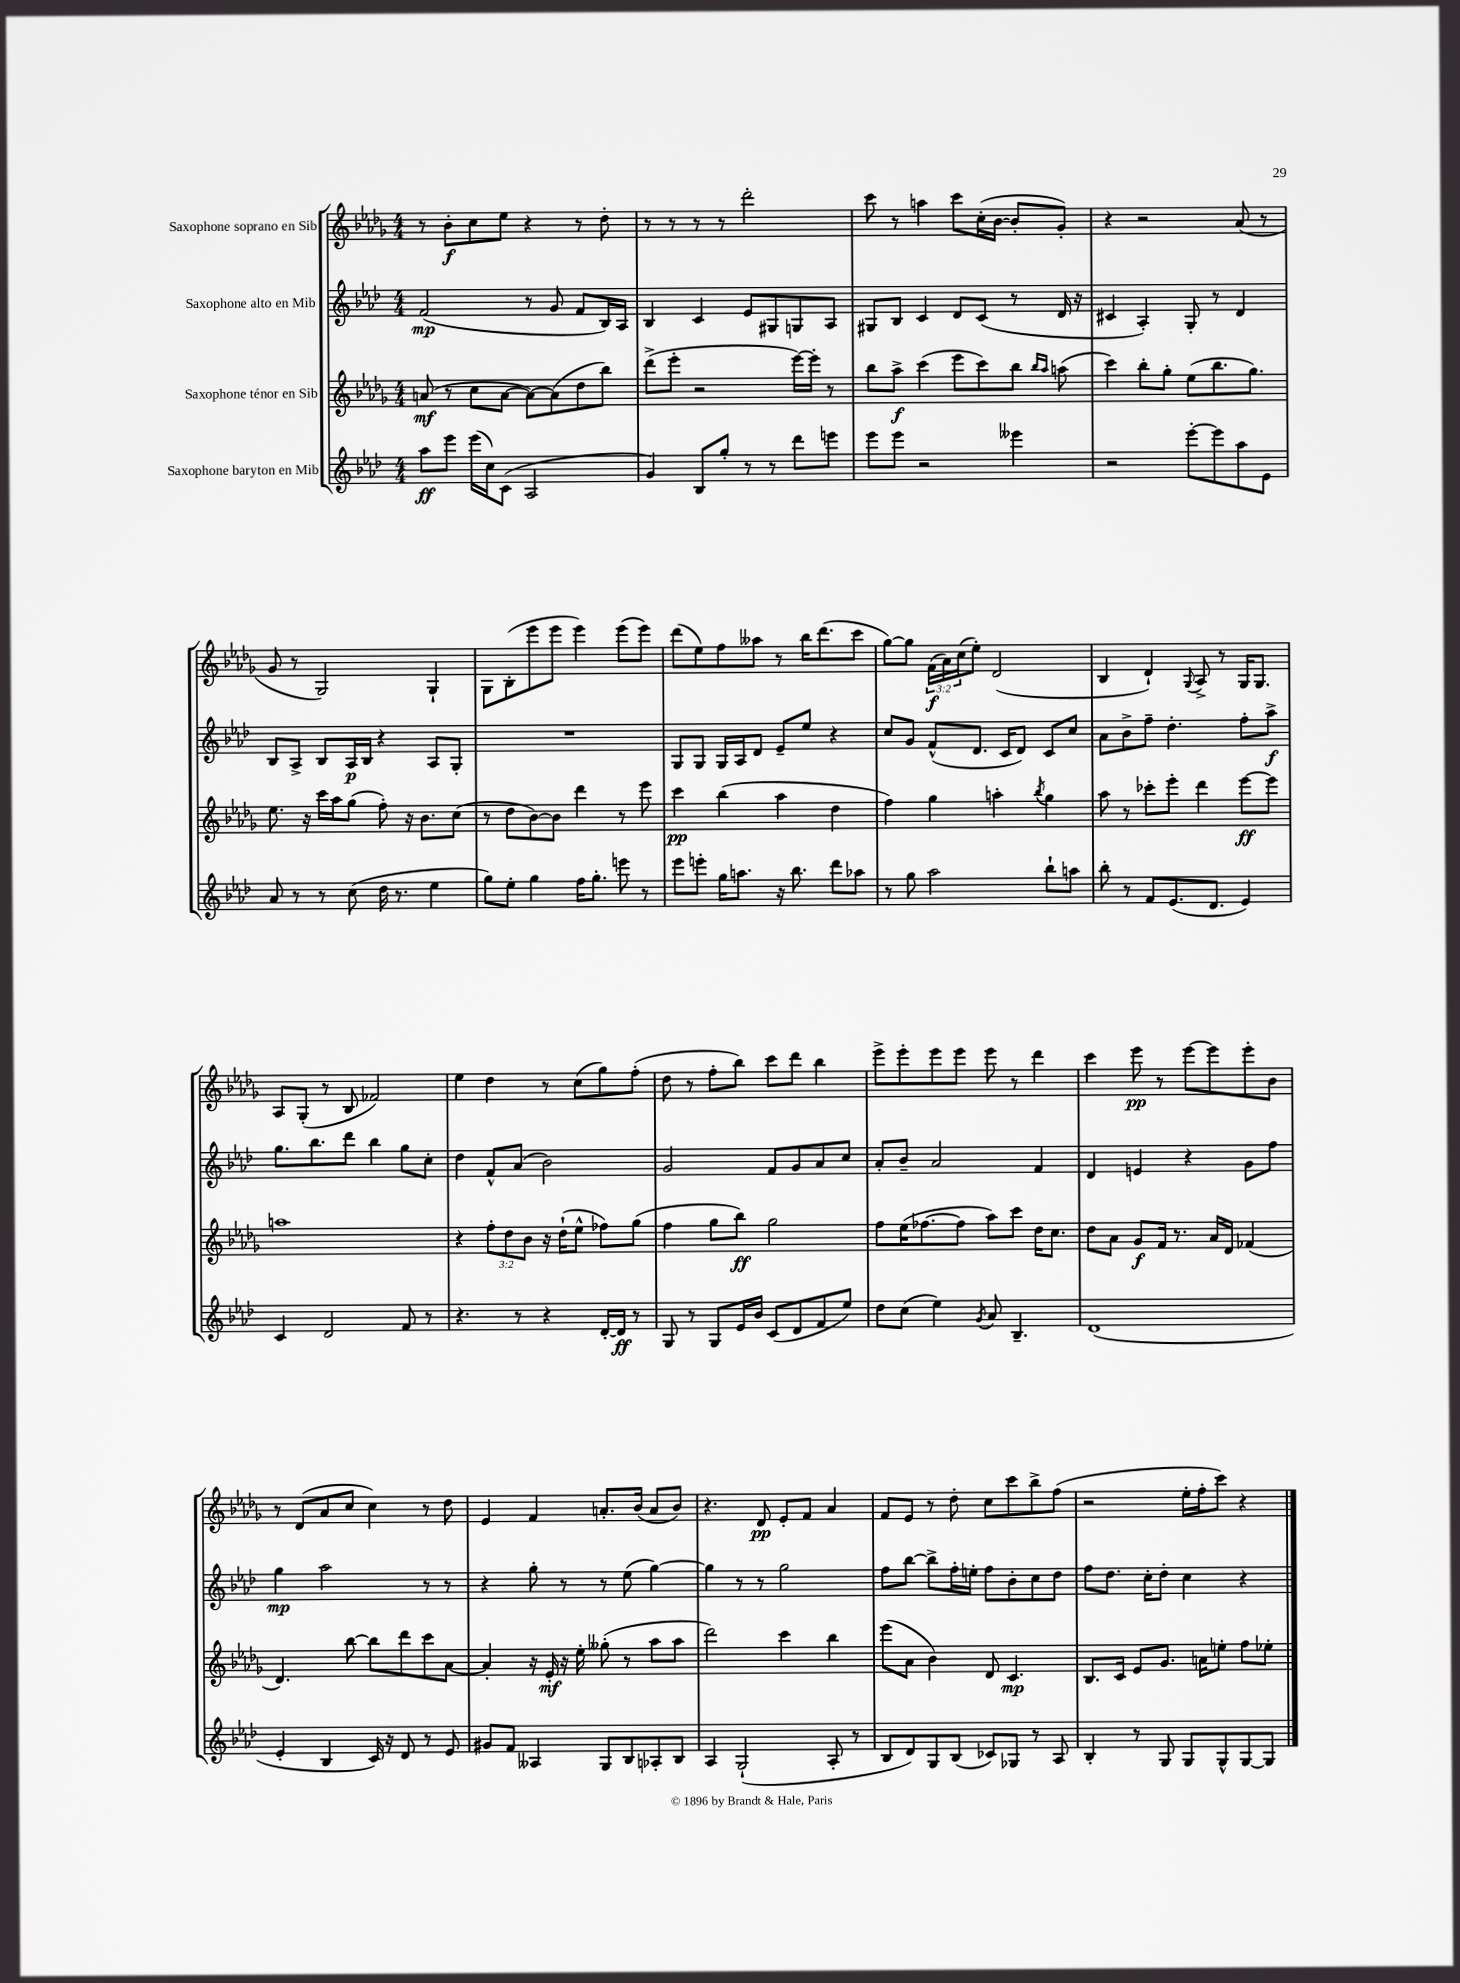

**kern	**kern	**kern	**kern
*staff4	*staff3	*staff2	*staff1
*clefG2	*clefG2	*clefG2	*clefG2
*k[b-e-a-d-]	*k[b-e-a-d-g-]	*k[b-e-a-d-]	*k[b-e-a-d-g-]
*M4/4	*M4/4	*M4/4	*M4/4
8aa-	(8a	(2f	8r
8eee-	8r	.	8b-'
(16eee-	8cc	.	8cc
16cc)	.	.	.
(8c	[8a	.	8ee-
2A-	8a_)	8r	4r
.	(8a]	8g	.
.	8dd-	8f	8r
.	8bb-)	16B-)	8dd-'
.	.	16A-	.
=	=	=	=
4g)	(8ddd-^	4B-	8r
.	8eee-'	.	8r
8B-	2r	4c	8r
8gg'	.	.	8r
8r	.	8e-	2ddd-'
8r	.	8G#	.
8ddd-	[16eee-)	8G	.
.	16eee-']	.	.
8eee	8r	8A-	.
=	=	=	=
8eee-	8bb-	8G#	8ccc
8eee-	8aa-^	8B-	8r
2r	(4ccc	4c	4aa
.	8eee-	8d-	8ccc
.	8ccc)	(8c	(16cc'
.	.	.	[16b-
4eee--	8bb-	8r	8b-']
.	16qqbb-	.	.
.	16qqaa-	.	.
.	(8aa	16d-	8g-')
.	.	16r	.
=	=	=	=
2r	4ccc)	4c#	4r
.	8bb-'	4A-')	2r
.	8gg-'	.	.
[8eee-'	(8ee-	8G'	.
8eee-]	8.bb-	8r	.
8aa-	.	4d-	(8a-
.	8.gg-)	.	.
8e-	.	.	8r
=	=	=	=
8a-	8.ee-	8B-	8g-
8r	.	8A-^	8r
.	16r	.	.
8r	16ccc	8B-	2G-)
.	16aa-	.	.
(8cc	(8gg-	16A-	.
.	.	16B-	.
16dd-	8ff')	4r	.
8.r	.	.	.
.	16r	.	.
.	8.b-	.	.
4ee-	.	8A-	4G-`
.	(8cc	8G'	.
=	=	=	=
8gg)	8r	1r	8G-
8ee-'	8dd-	.	(8B-'
4gg	[8b-)	.	8eee-
.	8b-]	.	8eee-
16ff	4ddd-	.	4eee-)
8.gg'	.	.	.
8eee	8r	.	(8eee-
8r	8eee-	.	8eee-)
=	=	=	=
8eee-	4ccc	8G	(8ddd-
8eee'	.	8G	8ee-)
16gg	(4bb-	16G	8ff
8.aa	.	16A-	.
.	.	8d-	8aa--
16r	4aa-	8e-~	8r
8.bb-	.	.	.
.	.	8ee-	16bb-
.	.	.	(8.ddd-
8ddd-	4dd-	4r	.
8aa-	.	.	8ccc
=	=	=	=
8r	4ff)	8cc	[8gg-)
8gg	.	8g	8gg-]
2aa-	4gg-	(8f^^	(24f
.	.	.	24a-)
.	.	.	(24cc
.	.	8.d-	8ee-')
.	4aa'	.	(2d-
.	.	16c	.
.	.	8d-)	.
.	8qbb-	.	.
8bb-`	4gg-	8c	.
8aa	.	8cc	.
=	=	=	=
8bb-'	8aa-	8a-	4B-
8r	8r	8b-^	.
8f	8ccc-'	8ff~	4d-`)
(8.e-	8eee-'	4.dd-'	.
.	.	.	8qqG-
.	4ddd-	.	8A-^
8.d-	.	.	.
.	.	.	8r
4e-)	[8eee-	8ff'	16G-
.	.	.	8.G-
.	8eee-]	8aa-^	.
=	=	=	=
4c	1aa	8.gg	8A-
.	.	.	(8G-'
.	.	8.bb-	.
2d-	.	.	8r
.	.	8ddd-	8B-
.	.	4bb-	2f-)
8f	.	8gg	.
8r	.	8cc'	.
=	=	=	=
4.r	4r	4dd-	4ee-
.	12ff'	8f^^	4dd-
.	12dd-	.	.
8r	.	(8a-	.
.	12b-	.	.
4r	16r	2b-)	8r
.	(16dd-`	.	.
.	8ee-^^	.	(8cc
[16d-'	8ff-)	.	8gg-)
16d-]	.	.	.
8r	(8gg-	.	(8ff'
=	=	=	=
8G	4ff	2g	8dd-
8r	.	.	8r
8G	8gg-	.	8ff'
16e-	8bb-)	.	8bb-)
16b-	.	.	.
(8c	2gg-	8f	8ccc
8d-	.	8g	8ddd-
8f	.	8a-	4bb-
8ee-)	.	8cc	.
=	=	=	=
8dd-	8ff	8a-'	8eee-^
(8cc	(16ee-	8b-~	8eee-'
.	[8.ff-	.	.
4ee-)	.	2a-	8eee-
.	8ff-]	.	8eee-
8qg	.	.	.
8a-	8aa-)	.	8eee-
4.B-~	8ccc	.	8r
.	16dd-	4f	4ddd-
.	8.cc	.	.
=	=	=	=
(1d-	8dd-	4d-	4ccc
.	8a-	.	.
.	8g-	4e	8eee-
.	16f	.	8r
.	8.r	.	.
.	.	4r	[8eee-
.	16a-	.	8eee-]
.	16d-	.	.
.	(4f-	8g	8eee-'
.	.	8ff	8b-
=	=	=	=
4e-'	4.d-)	4gg	8r
.	.	.	(8d-
4B-	.	2aa-	8a-
.	[8bb-	.	8cc
16c)	8bb-]	.	4cc)
16r	.	.	.
8d-	8ddd-	.	.
8r	8ccc	8r	8r
8e-	[8a-	8r	8dd-
=	=	=	=
8g#	4a-']	4r	4e-
8f	.	.	.
4A--	16r	8gg'	4f
.	16e-'	.	.
.	16r	8r	.
.	16ee-'	.	.
8G	(8gg--'	8r	8.a'
8B-	8r	(8ee-	.
.	.	.	(16b-
8A-'	8aa-	[4gg)	8a
8B-	8aa-	.	8b-)
=	=	=	=
4A-	2ddd-)	4gg]	4.r
(2G`	.	8r	.
.	.	8r	8d-
.	4ccc	2gg	8e-'
.	.	.	8f
8A-'	4bb-	.	4a-
8r	.	.	.
=	=	=	=
8B-	(8eee-	8ff	8f
8d-)	8a-	[8bb-	8e-
8G	4b-)	8bb-^]	8r
(8B-	.	16ff'	8dd-'
.	.	16ee'	.
8c-)	8d-	8ff	8cc
8G-	4.c	8b-'	8ccc
8r	.	8cc	8bb-^
8A-	.	8dd-	(8ff
=	=	=	=
4B-'	8.B-	8ff	2r
.	.	8.dd-	.
.	16c	.	.
8r	8e-	.	.
.	.	16cc'	.
8G	8.g-	8dd-'	.
8G	.	4cc	16ee-'
.	16a	.	16ff'
8G^^	8ee'	.	8ccc)
[8G	8ff	4r	4r
8G]	8ee-'	.	.
==	==	==	==
*-	*-	*-	*-
